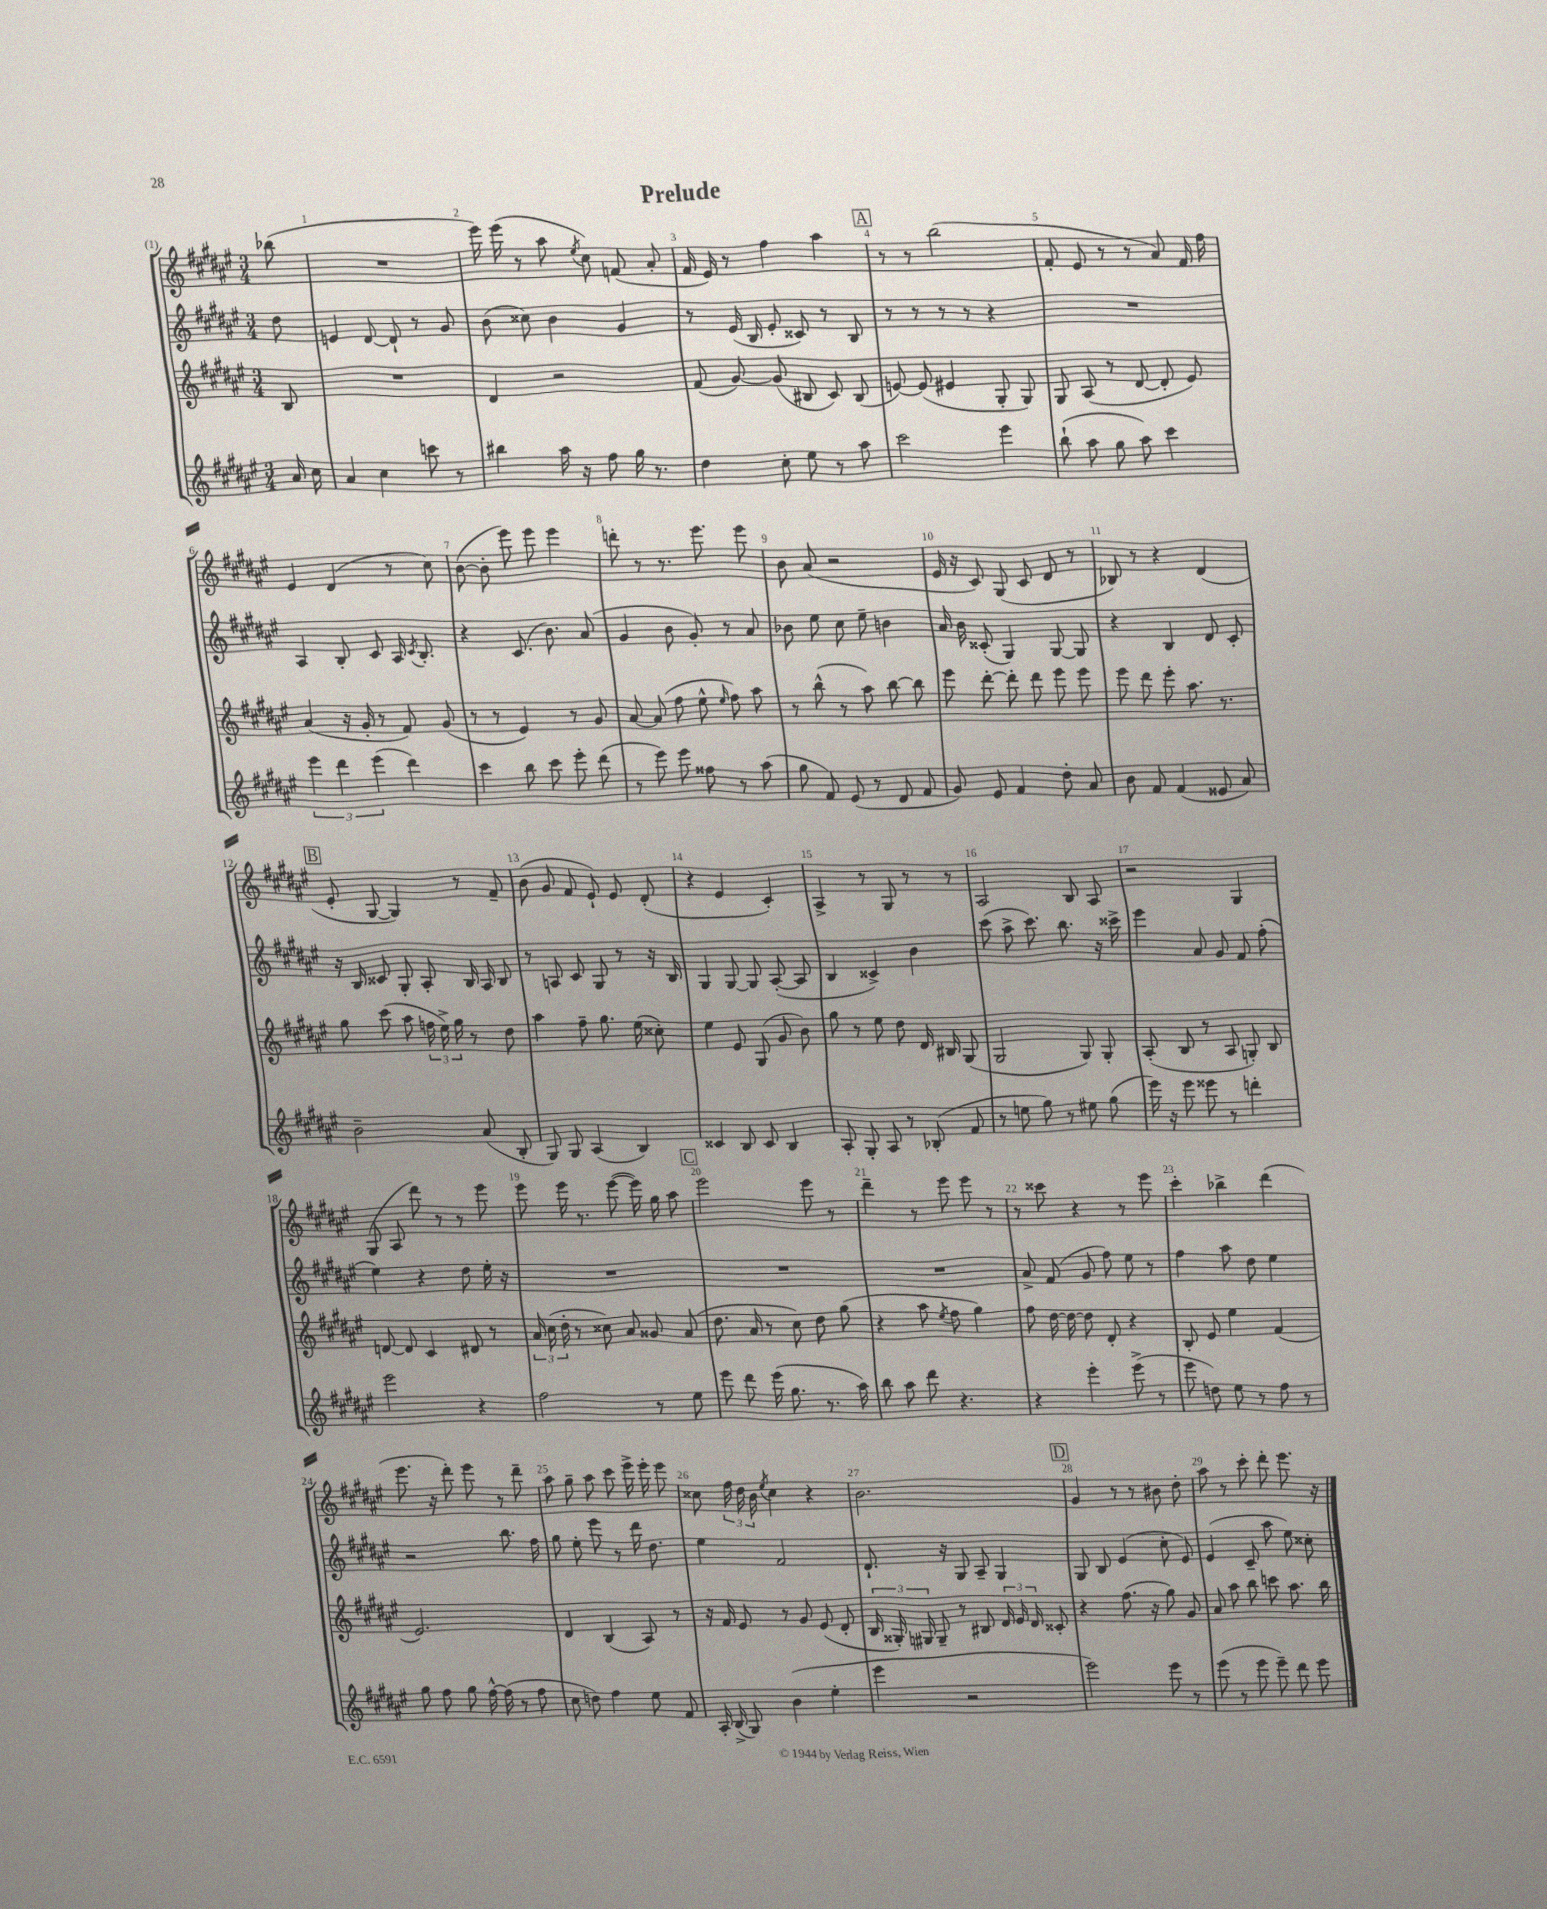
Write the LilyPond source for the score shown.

\header { title = "Prelude" }
<<
\new StaffGroup <<
\new Staff = "s0" {
    \clef treble \key fis \major \numericTimeSignature \time 3/4 \partial 8
    \autoBeamOff bes''8( |
    R2. |
    eis'''16) eis'''16( r8 ais''8 \acciaccatura { eis''8 } cis''8) f'8( ais'8-. |
    fis'16 eis'16) r8 fis''4 ais''4 |
    \mark \markup { \box "A" } r8 r8 b''2( |
    fis'8-. eis'8 r8 r8 ais'8) fis'16 fis''16 |
    eis'4 dis'4( r8 cis''8) |
    b'8~( b'8-. eis'''8) eis'''8 eis'''4 |
    d'''8-. r8 r8. eis'''8. eis'''8 |
    b'8 ais'8( r2 |
    eis'16 r16 cis'8) gis8( cis'8 dis'8 r8 |
    bes8) r8 r4 dis'4( |
    \mark \markup { \box "B" } eis'8-. gis8~ gis4) r8 fis'8-- |
    b'8( gis'8 fis'8 eis'8-!) eis'8 dis'8-.( |
    r4 eis'4 cis'4-.) |
    ais4-> r8 gis8 r8 r8 |
    ais2 b8 ais8 |
    r2 gis4 |
    gis8( ais8 dis'''8) r8 r8 eis'''8 |
    eis'''8 eis'''16 r8. eis'''8~( eis'''16) gis''16 ais''8 |
    \mark \markup { \box "C" } eis'''2 eis'''8 r8 |
    dis'''4-- r8 eis'''8 eis'''8 r8 |
    r8 cisis'''8 r4 r8 eis'''8 |
    cis'''4-. bes''4-> dis'''4( |
    eis'''8. r16 dis'''8-.) eis'''8 r8 dis'''8-- |
    ais''8 gis''8-- ais''8 cis'''8 eis'''16-> eis'''16-. eis'''8 |
    cisis''8 \tuplet 3/2 { fis''16 dis''16 b'16 } \acciaccatura { eis''8 } cisis''4 r4 |
    b'2. |
    \mark \markup { \box "D" } gis'4 r8 r8 bis'8 dis''8-. |
    ais''8 r8 cis'''8-. dis'''8-. eis'''8. r16 \bar "|." |
}
\new Staff = "s1" {
    \clef treble \key fis \major \numericTimeSignature \time 3/4 \partial 8
    \autoBeamOff dis''8 |
    e'4 dis'8~ dis'8-! r8 gis'8 |
    b'8( cisis''8) b'4 gis'4 |
    r8 eis'16( b16 eis'8-. cisis'8) r8 b8 |
    \mark \markup { \box "A" } r8 r8 r8 r8 r4 |
    R2. |
    ais4 b8-. cis'8 ais16 \acciaccatura { cis'8 } b8.-. |
    r4 cis'8.( b'8.) ais'8( |
    gis'4 b'8 gis'8-.) r8 ais'8 |
    bes'8 eis''8 cis''8 eis''8-- b'4 |
    ais'16 b'16 cisis'8-.( gis4) gis8~ gis8 |
    r4 b4 dis'8 cis'8-. |
    \mark \markup { \box "B" } r16 b16 cisis'8 gis8-. ais8-. b16 ais16 b8 |
    r8 a8 cis'8 gis8 r8 r16 b16 |
    gis4 gis8~ gis8 ais8~-.( ais8 |
    b4 cisis'4->) b'4 |
    cis'''8( ais''8-> cis'''8.) b''8. r16 cisis'''16-> |
    eis'''4 ais'8 gis'8 fis'8 fis''8-.( |
    eis''4) r4 dis''8 eis''16-. r16 |
    R2. |
    \mark \markup { \box "C" } R2. |
    R2. |
    ais'8-> fis'8( gis'8 fis''8) eis''8 r8 |
    fis''4 ais''8 dis''8 eis''4 |
    r2 b''8. fis''16 |
    gis''8 eis''8-. eis'''8 r8 dis'''16 dis''8. |
    eis''4 fis'2 |
    dis'8.-! r16 gis8 ais8-- gis4 |
    \mark \markup { \box "D" } gis8 b8 eis'4( cis''8-. eis'8) |
    eis'4( cis'8-- ais''8 eis''8) cisis''8-. \bar "|." |
}
\new Staff = "s2" {
    \clef treble \key fis \major \numericTimeSignature \time 3/4 \partial 8
    \autoBeamOff b8 |
    R2. |
    dis'4 r2 |
    fis'8( gis'8~) gis'8( bis8 cis'8) bis8( |
    \mark \markup { \box "A" } e'8~) e'8( eis'4 gis8-. gis8) |
    gis8 ais8( r8 dis'8~ dis'8-. eis'8) |
    ais'4( r16 gis'16-. r8 fis'8) gis'8( |
    r8 r8 eis'4) r8 gis'8 |
    ais'8~ ais'8( fis''8 eis''8-^ \grace { eis''16 } fis''8) ais''8 |
    r8 b''8-^( r8 ais''8) b''8~ b''8 |
    eis'''8 dis'''8~-. dis'''8-. dis'''8 eis'''8 eis'''8 |
    eis'''8 dis'''8 eis'''8-. ais''8. r8. |
    \mark \markup { \box "B" } gis''8 cis'''8( ais''8 \tuplet 3/2 { f''16 eis''16->) gis''16 } r8 dis''8 |
    ais''4 fis''8-- gis''8. eis''16( cisis''8-.) |
    eis''4 eis'8 gis8( gis'8 b'8) |
    gis''8 r8 eis''8 dis''8 dis'16 bis16 gis8( |
    gis2 gis8) gis8-. |
    ais8-.( b8 r8 ais8 g8-.) b8 |
    d'8~ d'8 cis'4 dis'8 r8 |
    \tuplet 3/2 { ais'16 cis''16( dis''16-. } r8 cisis''8) ais'8 gisis'8 ais'8( |
    \mark \markup { \box "C" } dis''8. ais'16 r8 cis''8) dis''8 gis''8( |
    r4 ais''8 \acciaccatura { eis''8 } fis''8 gis''4) |
    fis''8 dis''16~ dis''16~ dis''8 dis'8-. r4 |
    b8-. eis'8 eis''4 fis'4( |
    eis'2.) |
    dis'4 b4( ais8) r8 |
    r16 fis'16 eis'8 r8 gis'8 eis'8( dis'8-. |
    \tuplet 3/2 { b16 gisis16-.) gis16 } gis8-- r8 bis8 \tuplet 3/2 { dis'16 eis'16 dis'16 } cisis'8-. |
    \mark \markup { \box "D" } r4 fis''8.( r16 gis''8) gis'8 |
    ais'8 ais''8 b''8 c'''8 ais''8. b''16 \bar "|." |
}
\new Staff = "s3" {
    \clef treble \key fis \major \numericTimeSignature \time 3/4 \partial 8
    \autoBeamOff ais'16 cis''16 |
    ais'4 cis''4 c'''8 r8 |
    bis''4 ais''16 r16 fis''8 gis''16 r8. |
    dis''4 cis''8-. eis''8 r8 ais''8 |
    \mark \markup { \box "A" } cis'''2 eis'''4 |
    b''8-!( ais''8 gis''8 ais''8) cis'''4 |
    \tuplet 3/2 { eis'''4 dis'''4 eis'''4( } dis'''4) |
    cis'''4 b''8 cis'''8 eis'''8-. dis'''8( |
    r8 eis'''8) eis'''8 fisis''8 r8 ais''8( |
    gis''8 fis'8) eis'8( r8 dis'8 fis'8 |
    gis'8) eis'8 fis'4 dis''8-. ais'8 |
    b'8 fis'8 fis'4( eisis'8 ais'8) |
    \mark \markup { \box "B" } b'2-- ais'8( b8-. |
    gis8) gis8 ais4( b4) |
    cisis'4 b8 cisis'8 b4 |
    ais8-. gis8-. ais8 r8 bes8-.( fis'8 |
    r8 e''8 gis''8) r8 eis''8 gis''8( |
    eis'''16) r16 eis'''8 eisis'''8 r8 d'''4-. |
    eis'''2 r4 |
    fis''2 r8 eis''8 |
    \mark \markup { \box "C" } eis'''8 dis'''8 eis'''16( gis''8. r8. ais''16) |
    b''8 ais''8 dis'''8 r4. |
    r4 eis'''4-. eis'''8->( r8 |
    eis'''8 d''8) eis''8 r8 fis''8 r8 |
    gis''8 fis''8 gis''8 fis''16~-^ fis''16( r8 fis''8 |
    cis''8 d''8) fis''4 eis''8 fis'8 |
    ais16-. b16->( gis8) b'4( eis''4-. |
    eis'''4 r2 |
    \mark \markup { \box "D" } eis'''2) eis'''8 r8 |
    eis'''8( r8 eis'''8 eis'''8--) dis'''8 eis'''8 \bar "|." |
}
>>
>>
\layout { \context { \Score \override BarNumber.break-visibility = ##(#f #t #t) barNumberVisibility = #all-bar-numbers-visible } }
